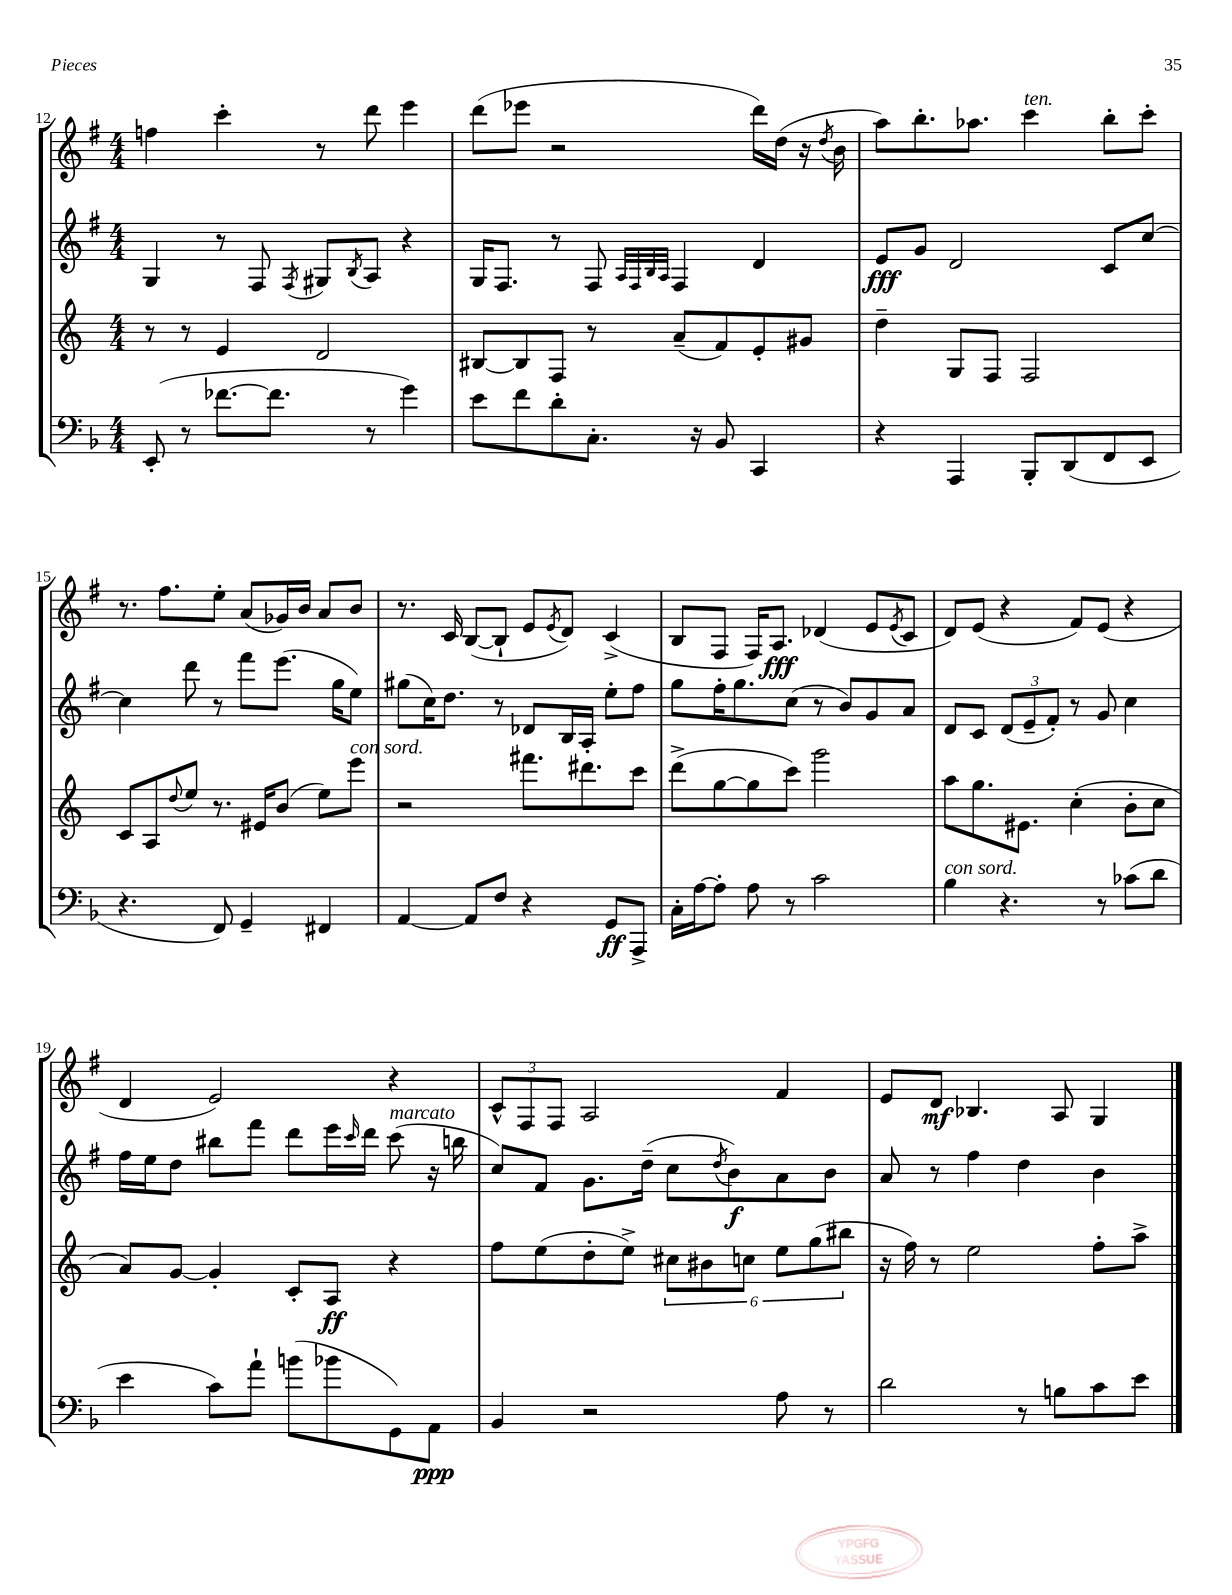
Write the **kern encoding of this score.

**kern	**kern	**kern	**kern
*staff4	*staff3	*staff2	*staff1
*clefF4	*clefG2	*clefG2	*clefG2
*k[b-]	*k[]	*k[f#]	*k[f#]
*M4/4	*M4/4	*M4/4	*M4/4
(8EE'	8r	4G	4ff
8r	8r	.	.
[8.f-	4e	8r	4ccc'
.	.	8F#	.
8.f-]	.	.	.
.	.	8qF#	.
.	2d	8G#	8r
.	.	8qB	.
8r	.	8A	8ddd
4g)	.	4r	4eee
=	=	=	=
8e	[8B#	16G	(8ddd
.	.	8.F#	.
8f	8B#]	.	8eee-
8d'	8F	8r	2r
8.C'	8r	8F#	.
.	.	32qqA	.
.	.	32qqF#	.
.	.	32qqB	.
.	.	32qqA	.
.	(8a~	4F#	.
16r	.	.	.
8BB-	8f)	.	.
4CC	8e'	4d	16ddd)
.	.	.	(16dd
.	8g#	.	16r
.	.	.	8qdd
.	.	.	16b
=	=	=	=
4r	4dd~	8e	8aa)
.	.	8g	8.bb'
4AAA	8G	2d	.
.	.	.	8.aa-
.	8F	.	.
8BBB-'	2F	.	4ccc
(8DD	.	.	.
8FF	.	8c	8bb'
8EE	.	[8cc	8ccc'
=	=	=	=
4.r	8c	4cc]	8.r
.	8A	.	.
.	.	.	8.ff#
.	8qqdd	.	.
.	8ee	8ddd	.
8FF)	8.r	8r	8ee'
4GG~	.	8fff#	(8a
.	16e#	.	.
.	(8b	(8.eee	16g-)
.	.	.	16b
4FF#	8ee)	.	8a
.	.	16gg	.
.	8eee	8ee)	8b
=	=	=	=
[4AA	2r	(8gg#	8.r
.	.	16cc)	.
.	.	8.dd	16c
8AA]	.	.	([8B
8F	.	8r	8B`]
4r	8.fff#	8d-	8e
.	.	.	8qe
.	.	16B	8d)
.	8.ddd#	16A'	.
8GG	.	8ee'	(4c^
8AAA^	8ccc	8ff#	.
=	=	=	=
16C'	(8ddd^	8gg	8B
[16A	.	.	.
8A']	[8gg	16ff#'	8F#
.	.	8.gg	.
8A	8gg]	.	16F#)
.	.	.	8.A
8r	8ccc)	(8cc	.
2c	2ggg	8r	(4d-
.	.	8b)	.
.	.	8g	8e
.	.	.	8qe
.	.	8a	8c
=	=	=	=
4B-	8aa	8d	8d)
.	8.gg	8c	(8e
4.r	.	(12d	4r
.	8.e#	.	.
.	.	12e~	.
.	.	12f#')	.
.	(4cc'	8r	8f#)
8r	.	8g	(8e
(8c-	8b'	4cc	4r
8d	8cc	.	.
=	=	=	=
4e	8a)	16ff#	4d
.	.	16ee	.
.	[8g	8dd	.
8c)	4g']	8bb#	2e)
8a`	.	8fff#	.
(8b	8c'	8ddd	.
8b-	8A	16eee	.
.	.	16qqccc	.
.	.	16ddd	.
8GG)	4r	(8ccc	4r
8AA	.	16r	.
.	.	16bb	.
=	=	=	=
4BB-	8ff	8cc)	12c^^
.	.	.	12F#
.	(8ee	8f#	.
.	.	.	12F#
2r	8dd'	8.g	2A
.	8ee^)	.	.
.	.	(16dd~	.
.	12cc#	8cc	.
.	12b#	.	.
.	.	8qdd	.
.	.	8b)	.
.	12cc	.	.
8A	12ee	8a	4f#
.	(12gg	.	.
8r	.	8b	.
.	12bb#	.	.
=	=	=	=
2d	16r	8a	8e
.	16ff)	.	.
.	8r	8r	8d
.	2ee	4ff#	4.B-
8r	.	4dd	.
8B	.	.	8A
8c	8ff'	4b	4G
8e	8aa^	.	.
==	==	==	==
*-	*-	*-	*-
